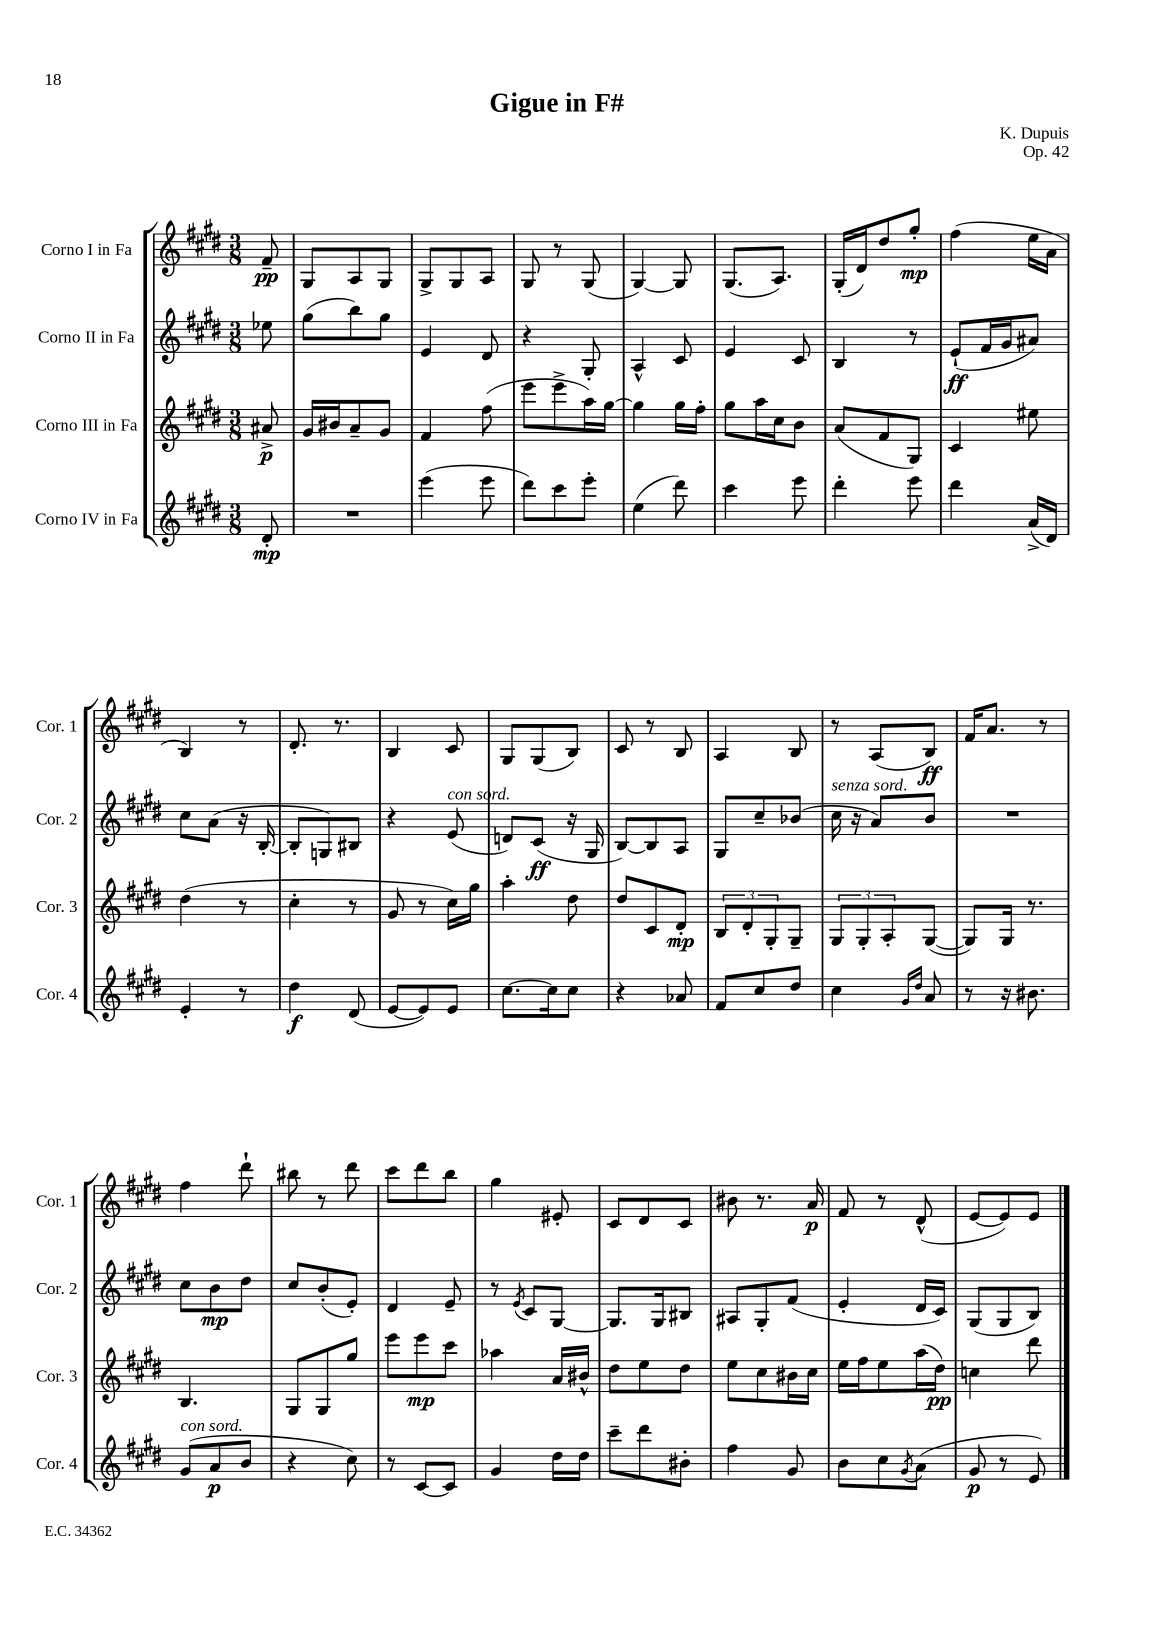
\header { title = "Gigue in F#" composer = "K. Dupuis" opus = "Op. 42" }
<<
\new StaffGroup <<
\new Staff = "s0" \with { instrumentName = "Corno I in Fa" shortInstrumentName = "Cor. 1" } {
    \clef treble \key e \major \numericTimeSignature \time 3/8 \partial 8
    fis'8--\pp |
    gis8 a8 gis8 |
    gis8-> gis8 a8 |
    gis8 r8 gis8( |
    gis4~) gis8 |
    gis8.( a8.) |
    gis16-.( dis'16) dis''8 gis''8-.\mp |
    fis''4( e''16 a'16 |
    b4) r8 |
    dis'8.-. r8. |
    b4 cis'8 |
    gis8 gis8( b8) |
    cis'8 r8 b8 |
    a4 b8 |
    r8 a8( b8\ff) |
    fis'16 a'8. r8 |
    fis''4 dis'''8-! |
    bis''8 r8 dis'''8 |
    cis'''8 dis'''8 b''8 |
    gis''4 eis'8-. |
    cis'8 dis'8 cis'8 |
    bis'8 r8. a'16\p |
    fis'8 r8 dis'8-^( |
    e'8~ e'8) e'8 \bar "|." |
}
\new Staff = "s1" \with { instrumentName = "Corno II in Fa" shortInstrumentName = "Cor. 2" } {
    \clef treble \key e \major \numericTimeSignature \time 3/8 \partial 8
    ees''8 |
    gis''8( b''8) gis''8 |
    e'4 dis'8 |
    r4 gis8-. |
    a4-^ cis'8 |
    e'4 cis'8 |
    b4 r8 |
    e'8-!\ff( fis'16 gis'16 ais'8) |
    cis''8 a'8( r16 b16~-. |
    b8-. g8) bis8 |
    r4 e'8^\markup { \italic "con sord." }( |
    d'8) cis'8\ff( r16 gis16 |
    b8~) b8 a8 |
    gis8 cis''8-- bes'8( |
    cis''16^\markup { \italic "senza sord." } r16 a'8) b'8 |
    R4. |
    cis''8 b'8\mp dis''8 |
    cis''8 b'8-.( e'8-.) |
    dis'4 e'8-- |
    r8 \acciaccatura { e'8 } cis'8 gis8~ |
    gis8. gis16 bis8 |
    ais8 gis8-. fis'8( |
    e'4-. dis'16 cis'16) |
    gis8( gis8 b8) \bar "|." |
}
\new Staff = "s2" \with { instrumentName = "Corno III in Fa" shortInstrumentName = "Cor. 3" } {
    \clef treble \key e \major \numericTimeSignature \time 3/8 \partial 8
    ais'8->\p |
    gis'16 bis'16 a'8-- gis'8 |
    fis'4 fis''8( |
    e'''8 e'''8-> a''16) gis''16~ |
    gis''4 gis''16 fis''16-. |
    gis''8 a''16 cis''16 b'8 |
    a'8( fis'8 gis8) |
    cis'4 eis''8 |
    dis''4( r8 |
    cis''4-. r8 |
    gis'8 r8 cis''16) gis''16 |
    a''4-. dis''8 |
    dis''8 cis'8 dis'8-.\mp |
    \tuplet 3/2 { b8 dis'8-. gis8-. } gis8-- |
    \tuplet 3/2 { gis8 gis8-. a8-. } gis8~( |
    gis8) gis16 r8. |
    b4. |
    gis8 gis8 gis''8 |
    e'''8 e'''8\mp cis'''8 |
    aes''4 a'16 bis'16-^ |
    dis''8 e''8 dis''8 |
    e''8 cis''8 bis'16 cis''16 |
    e''16 fis''16 e''8 a''16( dis''16\pp) |
    c''4 dis'''8 \bar "|." |
}
\new Staff = "s3" \with { instrumentName = "Corno IV in Fa" shortInstrumentName = "Cor. 4" } {
    \clef treble \key e \major \numericTimeSignature \time 3/8 \partial 8
    dis'8-.\mp |
    R4. |
    e'''4( e'''8 |
    dis'''8) cis'''8 e'''8-. |
    e''4( dis'''8) |
    cis'''4 e'''8 |
    dis'''4-. e'''8 |
    dis'''4 a'16->( dis'16) |
    e'4-. r8 |
    dis''4\f dis'8( |
    e'8~ e'8) e'8 |
    cis''8.~ cis''16 cis''8 |
    r4 aes'8 |
    fis'8 cis''8 dis''8 |
    cis''4 \grace { gis'16 dis''16 } a'8 |
    r8 r16 bis'8. |
    gis'8^\markup { \italic "con sord." }( a'8\p b'8 |
    r4 cis''8) |
    r8 cis'8~ cis'8 |
    gis'4 dis''16 dis''16 |
    cis'''8-- dis'''8 bis'8-. |
    fis''4 gis'8 |
    b'8 cis''8 \acciaccatura { gis'8 } a'8( |
    gis'8\p r8 e'8) \bar "|." |
}
>>
>>
\layout { \context { \Score \remove "Bar_number_engraver" } }
